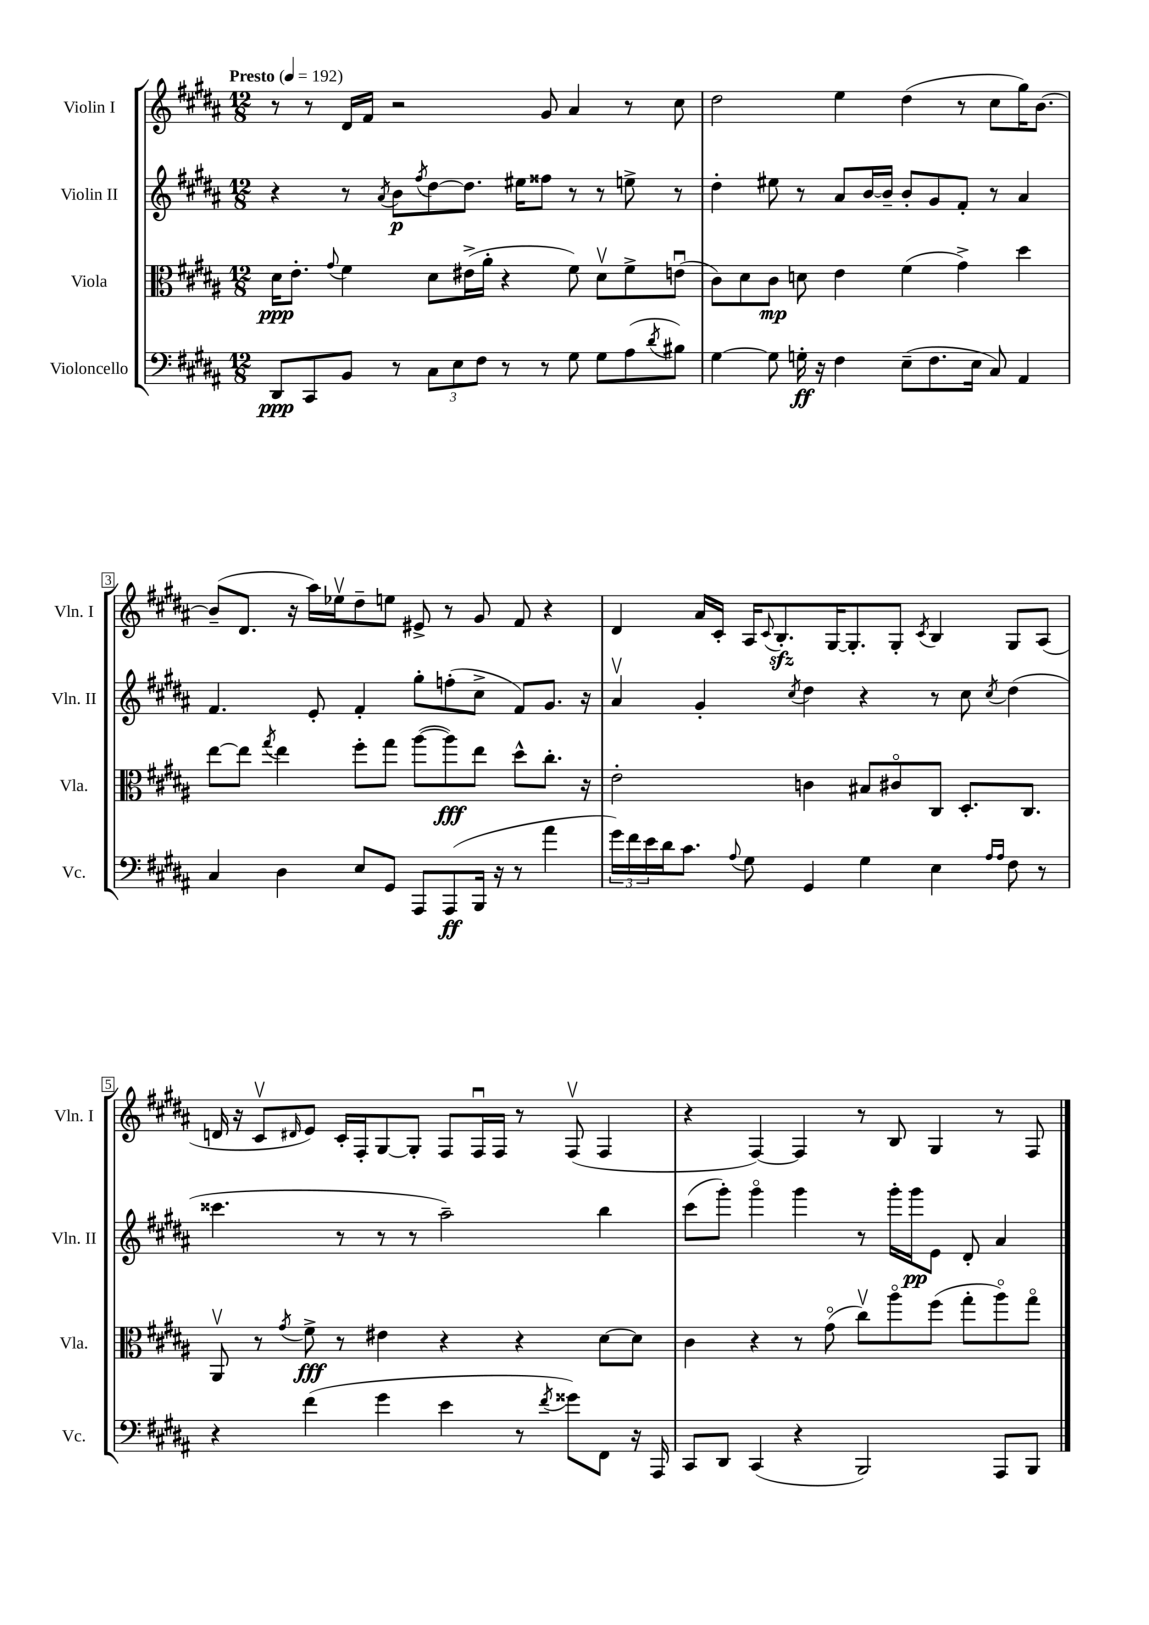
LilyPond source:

<<
\new StaffGroup <<
\new Staff = "s0" \with { instrumentName = "Violin I" shortInstrumentName = "Vln. I" } {
    \clef treble \key b \major \numericTimeSignature \time 12/8 \tempo "Presto" 4 = 192
    r8 r8 dis'16 fis'16 r2 gis'8 ais'4 r8 cis''8 |
    dis''2 e''4 dis''4( r8 cis''8 gis''16) b'8.~ |
    b'8--( dis'8. r16 ais''16) ees''16\upbow dis''8-- e''8 eis'8-> r8 gis'8 fis'8 r4 |
    dis'4 ais'16 cis'16-. ais16 \appoggiatura { cis'8 } b8.-.\sfz gis16~ gis8.-. gis8-. \acciaccatura { cis'8 } b4 gis8 ais8( |
    d'16 r16 cis'8\upbow \grace { dis'16 } e'8) cis'16-. fis16-. gis8~ gis8-. fis8 fis16\downbow fis16 r8 fis8\upbow( fis4 |
    r4 fis4~) fis4 r8 b8 gis4 r8 fis8 \bar "|." |
}
\new Staff = "s1" \with { instrumentName = "Violin II" shortInstrumentName = "Vln. II" } {
    \clef treble \key b \major \numericTimeSignature \time 12/8
    r4 r8 \acciaccatura { ais'8 } b'8\p \acciaccatura { fis''8 } dis''8~ dis''8. eis''16 fisis''8 r8 r8 e''8-> r8 |
    dis''4-. eis''8 r8 ais'8 b'16~ b'16-- b'8-. gis'8 fis'8-. r8 ais'4 |
    fis'4. e'8-. fis'4-. gis''8-. f''8-.( cis''8-> fis'8) gis'8. r16 |
    ais'4\upbow gis'4-. \acciaccatura { cis''8 } dis''4 r4 r8 cis''8 \acciaccatura { cis''8 } dis''4( |
    cisis'''4. r8 r8 r8 ais''2--) b''4 |
    cis'''8( gis'''8-.) gis'''4\flageolet gis'''4 r8 gis'''16-. gis'''16\pp e'8 dis'8-. ais'4 \bar "|." |
}
\new Staff = "s2" \with { instrumentName = "Viola" shortInstrumentName = "Vla." } {
    \clef alto \key b \major \numericTimeSignature \time 12/8
    dis'16\ppp e'8.-. \appoggiatura { gis'8 } fis'4 dis'8 eis'16->( ais'16-. r4 fis'8) dis'8\upbow fis'8-> e'8\downbow( |
    cis'8) dis'8 cis'8\mp d'8 e'4 fis'4( gis'4->) dis''4 |
    e''8~ e''8 \acciaccatura { gis''8 } e''4 fis''8-. gis''8 ais''8~( ais''8\fff) e''8 dis''8-^ cis''8.-. r16 |
    e'2-. c'4 bis8 cis'8\flageolet cis8 dis8.-. cis8. |
    ais,8\upbow r8 \acciaccatura { gis'8 } fis'8->\fff r8 eis'4 r4 r4 dis'8~ dis'8 |
    cis'4 r4 r8 gis'8\flageolet( cis''8\upbow) ais''8\flageolet fis''8( gis''8-. ais''8\flageolet) gis''8\flageolet \bar "|." |
}
\new Staff = "s3" \with { instrumentName = "Violoncello" shortInstrumentName = "Vc." } {
    \clef bass \key b \major \numericTimeSignature \time 12/8
    dis,8\ppp cis,8 b,8 r8 \tuplet 3/2 { cis8 e8 fis8 } r8 r8 gis8 gis8 ais8( \acciaccatura { dis'8 } bis8) |
    gis4~ gis8 g16-.\ff r16 fis4 e8--( fis8. e16 cis8) ais,4 |
    cis4 dis4 e8 gis,8 ais,,8 ais,,8\ff( b,,16 r16 r8 ais'4 |
    \tuplet 3/2 { gis'16) fis'16 e'16 } dis'16 cis'8. \appoggiatura { ais8 } gis8 gis,4 gis4 e4 \grace { ais16 ais16 } fis8 r8 |
    r4 fis'4( gis'4 e'4 r8 \acciaccatura { fis'8 } gisis'8) fis,8 r16 ais,,16 |
    cis,8 dis,8 cis,4( r4 b,,2) ais,,8 b,,8 \bar "|." |
}
>>
>>
\layout { \context { \Score \override BarNumber.stencil = #(make-stencil-boxer 0.1 0.3 ly:text-interface::print) } }
